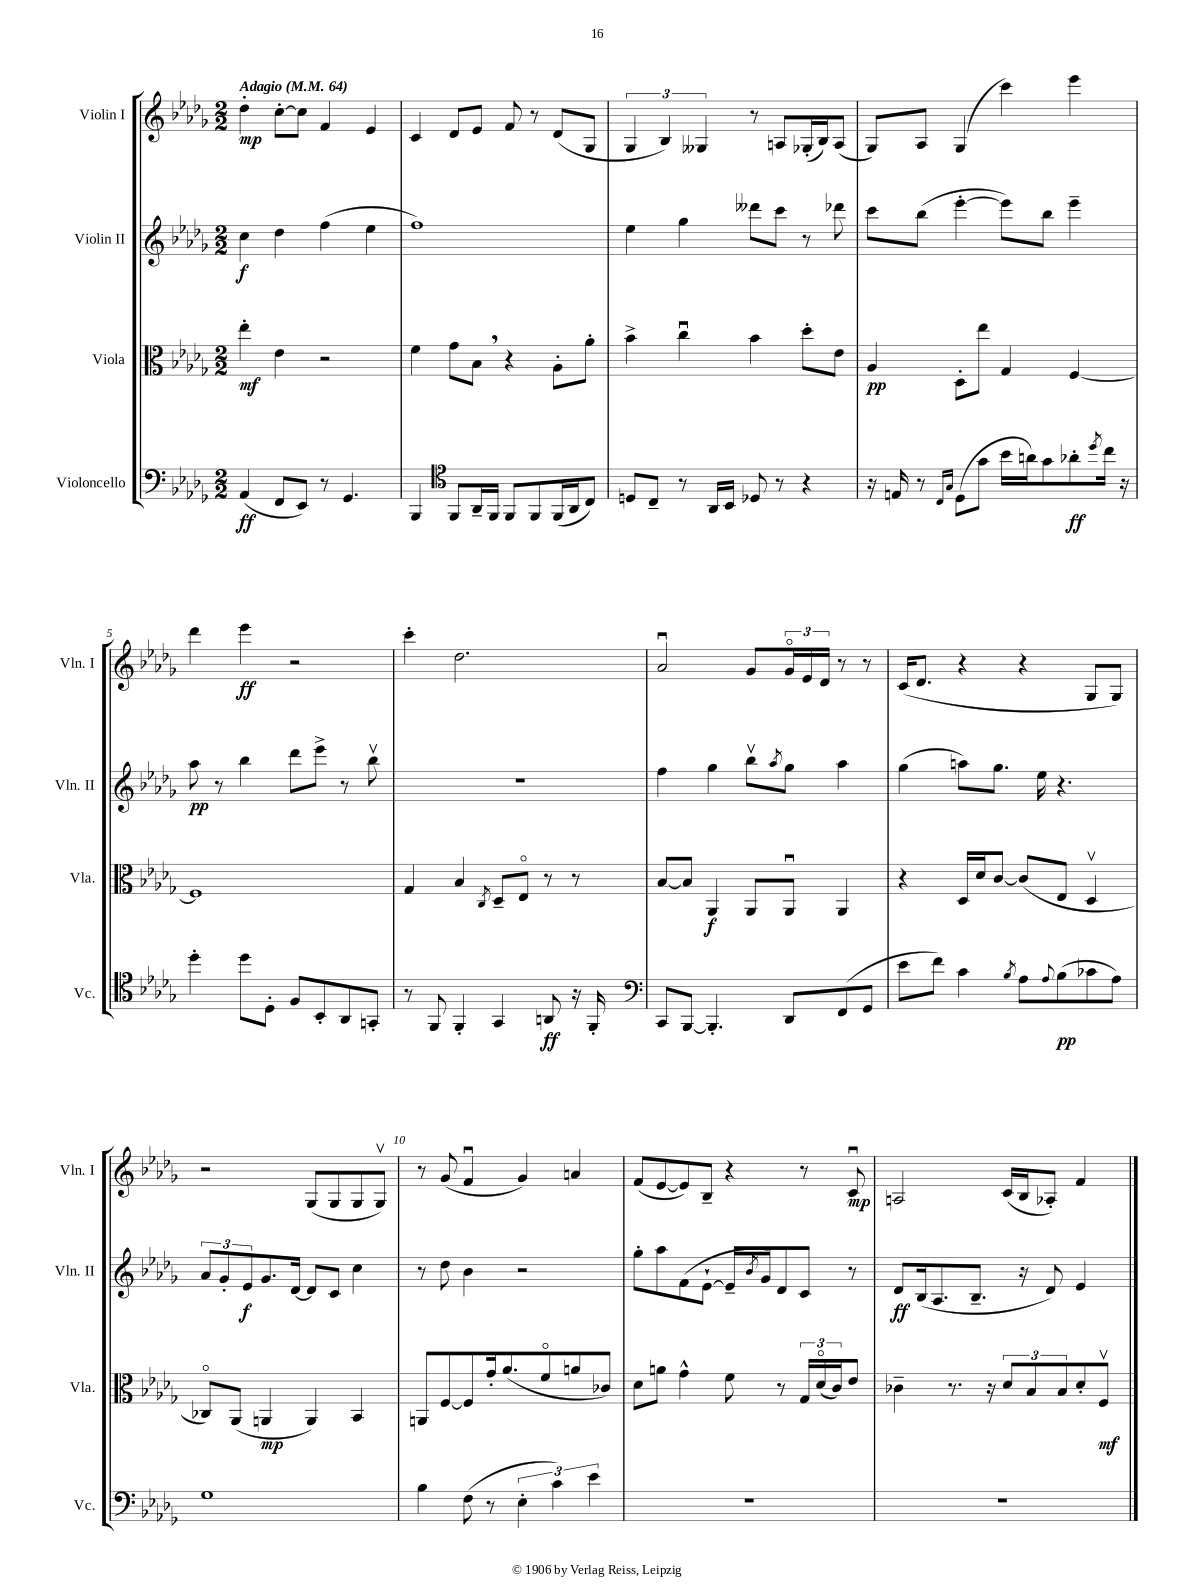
<<
\new StaffGroup <<
\new Staff = "s0" \with { instrumentName = "Violin I" shortInstrumentName = "Vln. I" } {
    \clef treble \key des \major \numericTimeSignature \time 2/2 \tempo "Adagio" 4 = 64
    des''4-.\mp c''8~-. c''8 f'4 ees'4 |
    c'4 des'8 ees'8 f'8 r8 des'8( ges8 |
    \tuplet 3/2 { ges4 bes4) geses4 } r8 a8 ges16-.( bes16) a8( |
    ges8) aes8 ges4( c'''4) ees'''4 |
    des'''4 ees'''4\ff r2 |
    c'''4-. des''2. |
    aes'2\downbow ges'8 \tuplet 3/2 { ges'16\flageolet ees'16 des'16 } r8 r8 |
    c'16( des'8. r4 r4 ges8 ges8) |
    r2 ges8( ges8 ges8 ges8\upbow) |
    r8 ges'8( f'4\downbow ges'4) a'4 |
    f'8( ees'8~ ees'8) bes8-- r4 r8 c'8\downbow\mp |
    a2 c'16( bes16 aes8-.) f'4 \bar "|." |
}
\new Staff = "s1" \with { instrumentName = "Violin II" shortInstrumentName = "Vln. II" } {
    \clef treble \key des \major \numericTimeSignature \time 2/2
    c''4\f des''4 f''4( ees''4 |
    f''1) |
    ees''4 ges''4 deses'''8 c'''8 r8 des'''8 |
    c'''8 bes''8( ees'''4~-. ees'''8) bes''8 ees'''4-- |
    aes''8\pp r8 bes''4 des'''8 ees'''8-> r8 bes''8\upbow |
    R1 |
    f''4 ges''4 bes''8\upbow \acciaccatura { aes''8 } ges''8 aes''4 |
    ges''4( a''8) ges''8. ees''16 r4. |
    \tuplet 3/2 { aes'8 ges'8-. ees'8\f } ges'8. des'16~ des'8 c'8 c''4 |
    r8 des''8 bes'4 r2 |
    ges''8-. aes''8 f'8( ees'8~-! ees'16-- \acciaccatura { bes'8 } ges'16) des'8 c'8 r8 |
    des'8\ff bes16( aes8. bes8.-- r16 des'8) ees'4 \bar "|." |
}
\new Staff = "s2" \with { instrumentName = "Viola" shortInstrumentName = "Vla." } {
    \clef alto \key des \major \numericTimeSignature \time 2/2
    ees''4-.\mf ees'4 r2 |
    f'4 ges'8 bes8 \breathe r4 aes8-. aes'8-. |
    bes'4-> c''4\downbow bes'4 des''8-. ees'8 |
    aes4\pp des8-. ees''8 ges4 f4~ |
    f1 |
    ges4 bes4 \acciaccatura { c8 } des8-- ees8\flageolet r8 r8 |
    bes8~ bes8 aes,4\f aes,8 aes,8\downbow aes,4 |
    r4 des16 des'16 c'8~ c'8( ees8 des4\upbow |
    ces8\flageolet) aes,8( a,4\mp a,4) bes,4 |
    a,8 f8~ f8 ges'16-. aes'8.( f'8\flageolet a'8 ces'8) |
    des'8 a'8 ges'4-^ f'8 r8 \tuplet 3/2 { ges16 des'16\flageolet( c'16) } ees'8 |
    ces'4-- r8. r16 \tuplet 3/2 { des'8 bes8 bes8 } des'8-. f8\upbow\mf \bar "|." |
}
\new Staff = "s3" \with { instrumentName = "Violoncello" shortInstrumentName = "Vc." } {
    \clef bass \key des \major \numericTimeSignature \time 2/2
    aes,4\ff( f,8 ees,8) r8 ges,4. |
    bes,,4 \clef tenor f,8 aes,16-- f,16 f,8 f,8 f,16( aes,16 c8) |
    d8 c8-- r8 aes,16 bes,16 des8 r8 r4 |
    r16 e16 r8 \grace { c16 ges16 } des8( ges'8 bes'16 a'16) ges'8 aes'8-.\ff \acciaccatura { des''8 } c''16 r16 |
    des''4-. des''8 des8-. f8 bes,8-. aes,8 g,8-. |
    r8 f,8 f,4-. ges,4 a,8\ff r16 f,16-. |
    \clef bass c,8 bes,,8~ bes,,4.-. des,8 f,8( ges,8 |
    ees'8 f'8) c'4 \acciaccatura { bes8 } aes8 \appoggiatura { aes8 } bes8\pp( ces'8 aes8) |
    ges1 |
    bes4 f8( r8 \tuplet 3/2 { ees4-. c'4) ees'4 } |
    R1 |
    R1 \bar "|." |
}
>>
>>
\layout { \context { \Score \override BarNumber.break-visibility = ##(#f #t #t) barNumberVisibility = #(every-nth-bar-number-visible 5) } }
